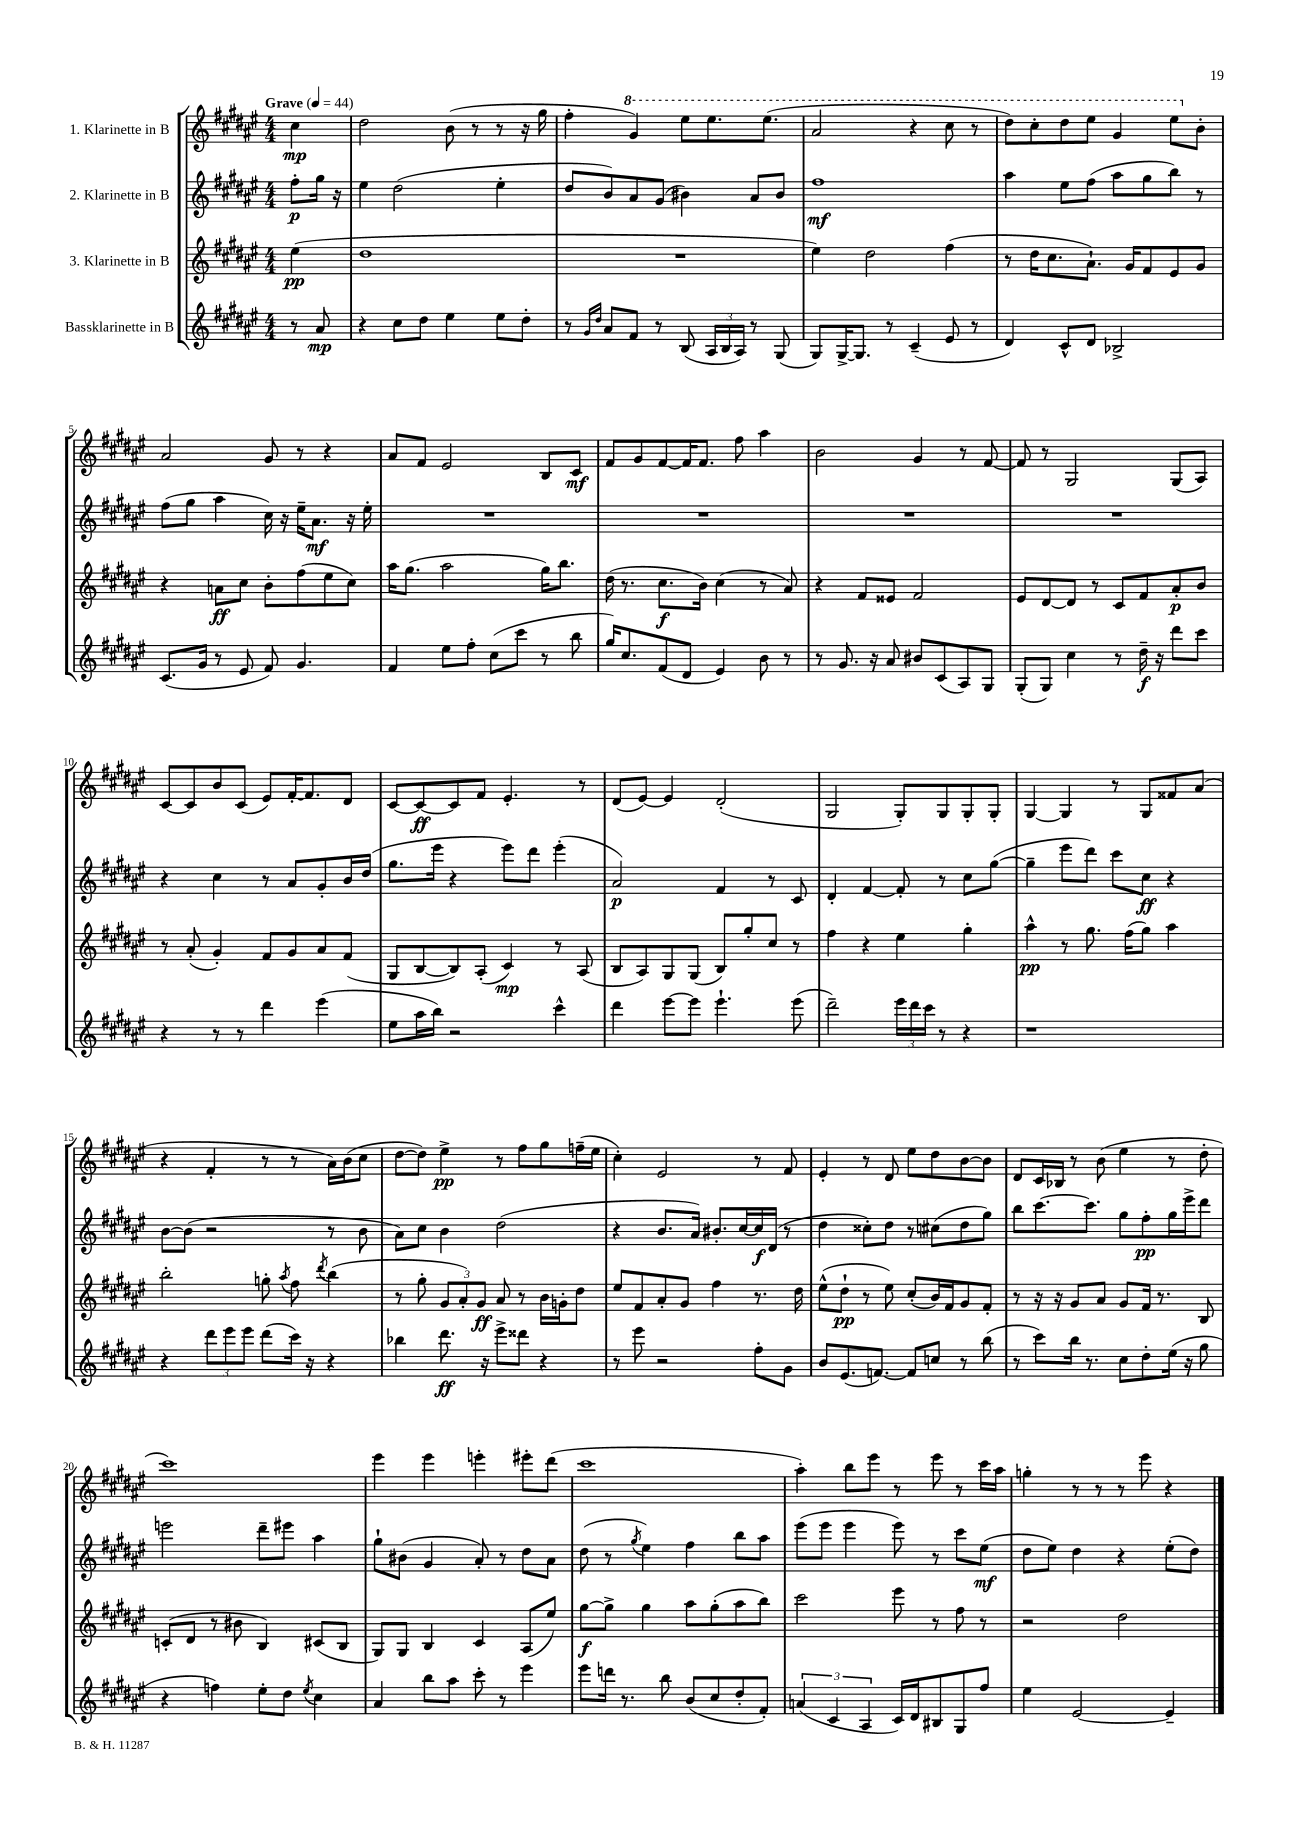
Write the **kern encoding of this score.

**kern	**dynam	**kern	**dynam	**kern	**dynam	**kern	**dynam
*part4	*part4	*part3	*part3	*part2	*part2	*part1	*part1
*staff4	*staff4	*staff3	*staff3	*staff2	*staff2	*staff1	*staff1
*I"Bassklarinette in B	*	*I"3. Klarinette in B	*	*I"2. Klarinette in B	*	*I"1. Klarinette in B	*
*clefG2	*	*clefG2	*	*clefG2	*	*clefG2	*
*k[f#c#g#d#a#e#]	*	*k[f#c#g#d#a#e#]	*	*k[f#c#g#d#a#e#]	*	*k[f#c#g#d#a#e#]	*
*M4/4	*	*M4/4	*	*M4/4	*	*M4/4	*
*MM44	*	*MM44	*	*MM44	*	*MM44	*
=	=	=	=	=	=	=	=
!	!	!	!	!	!	!LO:TX:a:B:t=Grave	!
8r	.	(4ee#\	pp	8ff#'\L	p	4cc#\	mp
8a#/	mp	.	.	16gg#\Jk	.	.	.
.	.	.	.	16r	.	.	.
=1	=1	=1	=1	=1	=1	=1	=1
4r	.	1dd#	.	4ee#\	.	2dd#\	.
8cc#\L	.	.	.	(2dd#\	.	.	.
8dd#\J	.	.	.	.	.	.	.
4ee#\	.	.	.	.	.	(8b\	.
.	.	.	.	.	.	8r	.
8ee#\L	.	.	.	4ee#'\	.	8r	.
8dd#'\J	.	.	.	.	.	16r	.
.	.	.	.	.	.	16gg#\	.
=2	=2	=2	=2	=2	=2	=2	=2
8r	.	1r	.	8dd#/L	.	4ff#'\	.
16qqg#/LL	.	.	.	.	.	.	.
16qqdd#/JJ	.	.	.	.	.	.	.
8a#/L	.	.	.	8b/)	.	.	.
*	*	*	*	*	*	*8va	*
8f#/J	.	.	.	8a#/	.	4gg#/)	.
8r	.	.	.	(8g#/J	.	.	.
(8B/	.	.	.	4b#X\)	.	8eee#\L	.
24A#/LL	.	.	.	.	.	8.eee#\	.
24B/	.	.	.	.	.	.	.
24A#/JJ)	.	.	.	.	.	.	.
8r	.	.	.	8a#/L	.	.	.
.	.	.	.	.	.	(8.eee#\J	.
(8G#/	.	.	.	8b#/J	.	.	.
=3	=3	=3	=3	=3	=3	=3	=3
8G#/L)	.	4ee#\)	.	1ff#	mf	2aa#/	.
[16G#^/K	.	.	.	.	.	.	.
8.G#/J]	.	.	.	.	.	.	.
.	.	2dd#\	.	.	.	.	.
8r	.	.	.	.	.	.	.
(4c#~/	.	.	.	.	.	4r	.
8e#/	.	(4ff#\	.	.	.	8ccc#\	.
8r	.	.	.	.	.	8r	.
=4	=4	=4	=4	=4	=4	=4	=4
4d#/)	.	8r	.	4aa#\	.	8ddd#\L)	.
.	.	16dd#\KL	.	.	.	8ccc#'\	.
.	.	8.cc#\	.	.	.	.	.
8c#^^/L	.	.	.	8ee#\L	.	8ddd#\	.
8d#/J	.	8.a#`\J)	.	(8ff#\J	.	8eee#\J	.
2B-X^/	.	.	.	8aa#\L	.	4gg#/	.
.	.	16g#/KL	.	.	.	.	.
.	.	8f#/	.	8gg#\	.	.	.
.	.	8e#/	.	8bb\J)	.	8eee#\L	.
*	*	*	*	*	*	*X8va	*
.	.	8g#/J	.	8r	.	8b'\J	.
!!LO:LB:g=z
=5	=5	=5	=5	=5	=5	=5	=5
(8.c#/L	.	4r	.	(8ff#\L	.	2a#/	.
.	.	.	.	8gg#\J	.	.	.
16g#/Jk	.	.	.	.	.	.	.
8r	.	8an\L	ff	4aa#\	.	.	.
8e#/	.	8cc#\J	.	.	.	.	.
8f#/)	.	8b'\L	.	16cc#\)	.	8g#/	.
.	.	.	.	16r	.	.	.
4.g#/	.	(8ff#\	.	16ee#~\KL	.	8r	.
.	.	.	.	8.a#\J	mf	.	.
.	.	8ee#\	.	.	.	4r	.
.	.	8cc#\J)	.	16r	.	.	.
.	.	.	.	16ee#'\	.	.	.
=6	=6	=6	=6	=6	=6	=6	=6
4f#/	.	16aa#\KL	.	1r	.	8a#/L	.
.	.	(8.gg#\J	.	.	.	.	.
.	.	.	.	.	.	8f#/J	.
8ee#\L	.	2aa#\	.	.	.	2e#/	.
8ff#'\J	.	.	.	.	.	.	.
(8cc#\L	.	.	.	.	.	.	.
8ccc#\J	.	.	.	.	.	.	.
8r	.	16gg#\KL)	.	.	.	8B/L	.
.	.	8.bb\J	.	.	.	.	.
8bb\	.	.	.	.	.	8c#/J	mf
=7	=7	=7	=7	=7	=7	=7	=7
16gg#/KL)	.	(16dd#\	.	1r	.	8f#/L	.
8.cc#/	.	8.r	.	.	.	.	.
.	.	.	.	.	.	8g#/	.
(8f#/	.	8.cc#\L	f	.	.	[8f#/	.
8d#/J	.	.	.	.	.	16f#/K]	.
.	.	16b\Jk)	.	.	.	8.f#/J	.
4e#/)	.	(4cc#\	.	.	.	.	.
.	.	.	.	.	.	8ff#\	.
8b\	.	8r	.	.	.	4aa#\	.
8r	.	8a#/)	.	.	.	.	.
=8	=8	=8	=8	=8	=8	=8	=8
8r	.	4r	.	1r	.	2b\	.
8.g#/	.	.	.	.	.	.	.
.	.	8f#/L	.	.	.	.	.
16r	.	.	.	.	.	.	.
8a#/	.	8e##X/J	.	.	.	.	.
8b#X/L	.	2f#/	.	.	.	4g#/	.
(8c#/	.	.	.	.	.	.	.
8A#/)	.	.	.	.	.	8r	.
8G#/J	.	.	.	.	.	[8f#/	.
=9	=9	=9	=9	=9	=9	=9	=9
(8G#'/L	.	8e#/L	.	1r	.	8f#/]	.
8G#/J)	.	[8d#/	.	.	.	8r	.
4cc#\	.	8d#/J]	.	.	.	2G#/	.
.	.	8r	.	.	.	.	.
8r	.	8c#/L	.	.	.	.	.
16dd#~\	f	8f#/	.	.	.	.	.
16r	.	.	.	.	.	.	.
8ddd#\L	.	8a#'/	p	.	.	(8G#/L	.
8ccc#\J	.	8b/J	.	.	.	8A#/J)	.
!!LO:LB:g=z
=10	=10	=10	=10	=10	=10	=10	=10
4r	.	8r	.	4r	.	[8c#/L	.
.	.	(8a#'/	.	.	.	8c#/]	.
8r	.	4g#'/)	.	4cc#\	.	8b/	.
8r	.	.	.	.	.	(8c#/J	.
4ddd#\	.	8f#/L	.	8r	.	8e#/L)	.
.	.	8g#/	.	8a#/L	.	[16f#'/K	.
.	.	.	.	.	.	8.f#/]	.
(4eee#\	.	8a#/	.	8g#'/	.	.	.
.	.	(8f#/J	.	16b/L	.	8d#/J	.
.	.	.	.	(16dd#/JJ	.	.	.
=11	=11	=11	=11	=11	=11	=11	=11
8ee#\L	.	8G#/L	.	8.gg#\L	.	[8c#/L	.
16aa#\L	.	[8B/	.	.	.	8c#/_	ff
16bb\JJ)	.	.	.	16eee#\Jk	.	.	.
2r	.	8B/])	.	4r	.	8c#/]	.
.	.	(8A#'/J	.	.	.	8f#/J	.
.	.	4c#/)	mp	8eee#\L)	.	4.e#'/	.
.	.	.	.	8ddd#\J	.	.	.
4ccc#^^\	.	8r	.	(4eee#'\	.	.	.
.	.	(8A#/	.	.	.	8r	.
=12	=12	=12	=12	=12	=12	=12	=12
4ddd#\	.	8B/L	.	2a#/)	p	(8d#/L	.
.	.	8A#/)	.	.	.	[8e#/J)	.
[8eee#\L	.	8G#/	.	.	.	4e#/]	.
8eee#\J]	.	(8G#/J	.	.	.	.	.
4.eee#`\	.	8B/L)	.	4f#/	.	(2d#'/	.
.	.	8gg#'/	.	.	.	.	.
.	.	8cc#/J	.	8r	.	.	.
(8eee#\	.	8r	.	8c#/	.	.	.
=13	=13	=13	=13	=13	=13	=13	=13
2ddd#~\)	.	4ff#\	.	4d#'/	.	2G#/	.
.	.	4r	.	[4f#/	.	.	.
24eee#\LL	.	4ee#\	.	8f#'/]	.	8G#'/L)	.
24ddd#\	.	.	.	.	.	.	.
24ccc#\JJ	.	.	.	.	.	.	.
8r	.	.	.	8r	.	8G#/	.
4r	.	4gg#'\	.	8cc#\L	.	8G#'/	.
.	.	.	.	([8gg#\J	.	8G#'/J	.
=14	=14	=14	=14	=14	=14	=14	=14
1r	.	4aa#^^\	pp	4gg#~\]	.	[4G#/	.
.	.	8r	.	8eee#\L	.	4G#/]	.
.	.	8.gg#\	.	8ddd#\J)	.	.	.
.	.	.	.	8ccc#\L	.	8r	.
.	.	(16ff#\KL	.	.	.	.	.
.	.	8gg#\J)	.	8cc#\J	ff	8G#/L	.
.	.	4aa#\	.	4r	.	8f##X/	.
.	.	.	.	.	.	(8a#/J	.
!!LO:LB:g=z
=15	=15	=15	=15	=15	=15	=15	=15
4r	.	2bb'\	.	[8b\L	.	4r	.
.	.	.	.	(8b\J]	.	.	.
12ddd#\L	.	.	.	2r	.	4f#'/	.
12eee#\	.	.	.	.	.	.	.
12eee#\J	.	.	.	.	.	.	.
(8ddd#\L	.	8ggn'\	.	.	.	8r	.
.	.	8qaa#/	.	.	.	.	.
16ccc#\Jk)	.	8ff#\	.	.	.	8r	.
16r	.	.	.	.	.	.	.
.	.	8qddd#/	.	.	.	.	.
4r	.	(4bb\	.	8r	.	16a#\LL)	.
.	.	.	.	.	.	(16b\J	.
.	.	.	.	8b\	.	8cc#\J	.
=16	=16	=16	=16	=16	=16	=16	=16
4bb-X\	.	8r	.	8a#\L)	.	[8dd#\L	.
.	.	8gg#'\	.	8cc#\J	.	8dd#\J])	.
8.ddd#\	ff	12g#/L	.	4b\	.	4ee#^\	pp
.	.	12a#'/)	.	.	.	.	.
.	.	12g#/J	ff	.	.	.	.
16r	.	.	.	.	.	.	.
8eee#^\L	.	8a#/	.	(2dd#\	.	8r	.
8ddd##X\J	.	8r	.	.	.	8ff#\L	.
4r	.	16b\LL	.	.	.	8gg#\	.
.	.	16gn'\J	.	.	.	.	.
.	.	8dd#\J	.	.	.	(16ffn~\L	.
.	.	.	.	.	.	16ee#\JJ	.
=17	=17	=17	=17	=17	=17	=17	=17
8r	.	8ee#/L	.	4r	.	4cc#'\)	.
8eee#\	.	8f#/	.	.	.	.	.
2r	.	8a#'/	.	8.b/L	.	2e#/	.
.	.	8g#/J	.	.	.	.	.
.	.	.	.	16a#/Jk)	.	.	.
.	.	4ff#\	.	8.b#X'/L	.	.	.
.	.	.	.	[16cc#/L	.	.	.
8ff#'\L	.	8.r	.	16cc#/]	f	8r	.
.	.	.	.	(16d#/JJ	.	.	.
8g#\J	.	.	.	8r	.	8f#/	.
.	.	16dd#\	.	.	.	.	.
=18	=18	=18	=18	=18	=18	=18	=18
8b/L	.	(8ee#^^\L	.	4dd#\	.	4e#'/	.
(8.e#/	.	8dd#`\J	pp	.	.	.	.
.	.	8r	.	8cc##X'\L)	.	8r	.
[8.fn/J)	.	.	.	.	.	.	.
.	.	8ee#\)	.	8dd#\J	.	8d#/	.
8f/L]	.	(8cc#'/L	.	8r	.	8ee#\L	.
8ccn/J	.	16b/L)	.	(8cc#X\L	.	8dd#\	.
.	.	16f#/J	.	.	.	.	.
8r	.	8g#/	.	8dd#\	.	[8b\	.
(8bb\	.	8f#'/J	.	8gg#\J)	.	8b\J]	.
=19	=19	=19	=19	=19	=19	=19	=19
8r	.	8r	.	8bb\L	.	8d#/L	.
8ccc#\L)	.	16r	.	[8.ccc#\	.	16c#/L	.
.	.	16r	.	.	.	16B-X/JJ	.
16bb\Jk	.	8g#/L	.	.	.	8r	.
8.r	.	.	.	8.ccc#\J]	.	.	.
.	.	8a#/J	.	.	.	(8b\	.
8cc#\L	.	8g#/L	.	8gg#\L	.	4ee#\	.
8dd#'\	.	16f#/Jk	.	8ff#'\	pp	.	.
.	.	8.r	.	.	.	.	.
(16ee#\Jk	.	.	.	16gg#\L	.	8r	.
16r	.	.	.	16eee#^\J	.	.	.
8gg#\	.	8B/	.	8ddd#\J	.	8dd#'\	.
!!LO:LB:g=z
=20	=20	=20	=20	=20	=20	=20	=20
4r	.	(8cn'/L	.	2eeen\	.	1ccc#)	.
.	.	8d#/J	.	.	.	.	.
4ffn\)	.	8r	.	.	.	.	.
.	.	8b#X\	.	.	.	.	.
8ee#'\L	.	4B/)	.	8ddd#~\L	.	.	.
8dd#\J	.	.	.	8eee#X\J	.	.	.
8qee#/	.	.	.	.	.	.	.
4cc#\	.	(8c#X/L	.	4aa#\	.	.	.
.	.	8B/J	.	.	.	.	.
=21	=21	=21	=21	=21	=21	=21	=21
4a#/	.	8G#/L)	.	8gg#`\L	.	4eee#\	.
.	.	8G#/J	.	(8b#X\J	.	.	.
8bb\L	.	4B/	.	4g#/	.	4eee#\	.
8aa#\J	.	.	.	.	.	.	.
8ccc#'\	.	4c#/	.	8a#'/)	.	4eeen'\	.
8r	.	.	.	8r	.	.	.
4eee#\	.	(8A#/L	.	8dd#\L	.	8eee#X'\L	.
.	.	8ee#/J)	.	8a#\J	.	(8ddd#\J	.
=22	=22	=22	=22	=22	=22	=22	=22
8eee#\L	.	[8gg#\L	f	(8dd#\	.	1ccc#	.
16dddn\Jk	.	8gg#^\J]	.	8r	.	.	.
8.r	.	.	.	.	.	.	.
.	.	.	.	8qgg#/	.	.	.
.	.	4gg#\	.	4ee#\)	.	.	.
8bb\	.	.	.	.	.	.	.
(8b/L	.	8aa#\L	.	4ff#\	.	.	.
8cc#/	.	(8gg#'\	.	.	.	.	.
8dd#'/	.	8aa#\	.	8bb\L	.	.	.
8f#'/J)	.	8bb\J)	.	8aa#\J	.	.	.
=23	=23	=23	=23	=23	=23	=23	=23
(6an/	.	2ccc#\	.	(8eee#\L	.	4aa#'\)	.
.	.	.	.	8eee#\J	.	.	.
6c#/	.	.	.	.	.	.	.
.	.	.	.	4eee#\	.	8bb\L	.
6A#/	.	.	.	.	.	.	.
.	.	.	.	.	.	8eee#\J	.
16c#/LL)	.	8eee#\	.	8eee#\)	.	8r	.
16d#/J	.	.	.	.	.	.	.
8B#X/	.	8r	.	8r	.	8eee#\	.
8G#/	.	8ff#\	.	8ccc#\L	.	8r	.
8ff#/J	.	8r	.	(8ee#\J	mf	16ccc#\LL	.
.	.	.	.	.	.	16aa#\JJ	.
=24	=24	=24	=24	=24	=24	=24	=24
4ee#\	.	2r	.	8dd#\L	.	4ggn'\	.
.	.	.	.	8ee#\J)	.	.	.
[2e#/	.	.	.	4dd#\	.	8r	.
.	.	.	.	.	.	8r	.
.	.	2dd#\	.	4r	.	8r	.
.	.	.	.	.	.	8eee#\	.
4e#~/]	.	.	.	(8ee#'\L	.	4r	.
.	.	.	.	8dd#\J)	.	.	.
==	==	==	==	==	==	==	==
*-	*-	*-	*-	*-	*-	*-	*-
